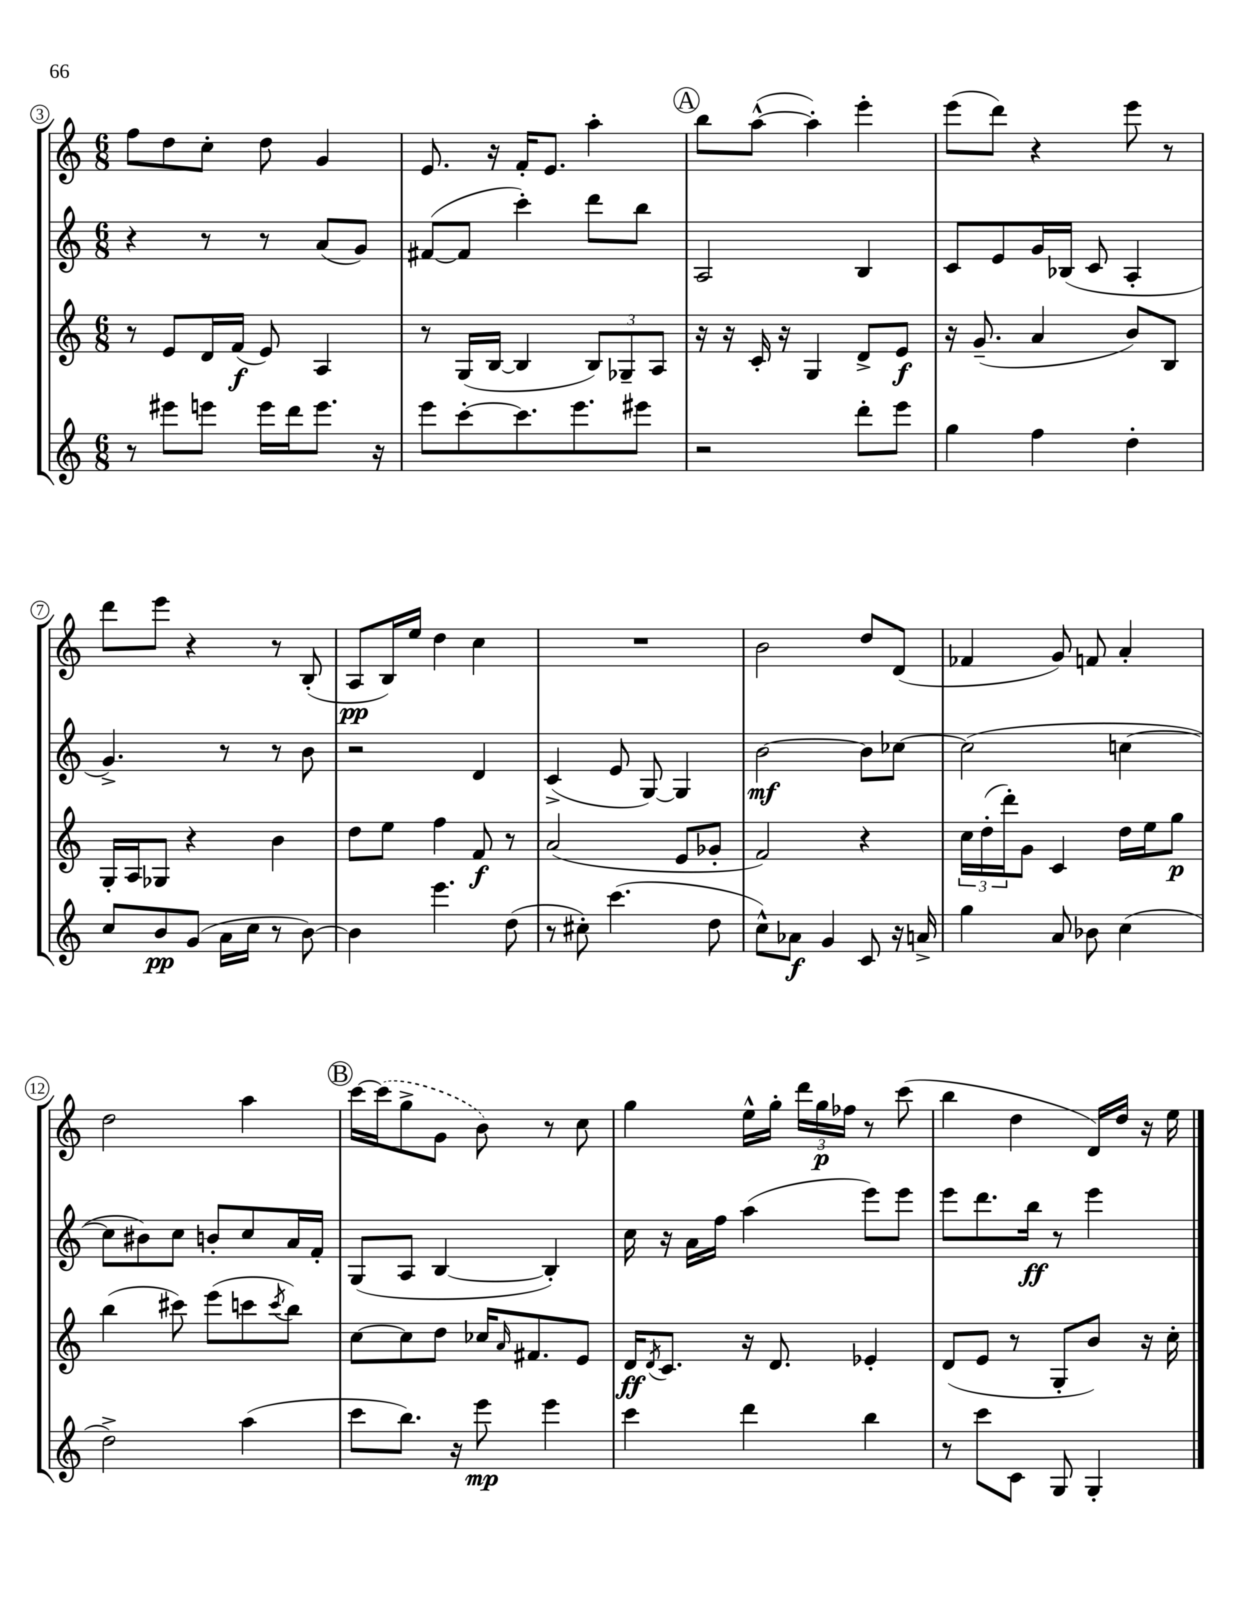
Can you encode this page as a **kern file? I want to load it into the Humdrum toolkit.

**kern	**kern	**kern	**kern
*staff4	*staff3	*staff2	*staff1
*clefG2	*clefG2	*clefG2	*clefG2
*k[]	*k[]	*k[]	*k[]
*M6/8	*M6/8	*M6/8	*M6/8
8r	8r	4r	8ff
8eee#	8e	.	8dd
8eee	16d	8r	8cc'
.	(16f	.	.
16eee	8e)	8r	8dd
16ddd	.	.	.
8.eee	4A	(8a	4g
.	.	8g)	.
16r	.	.	.
=	=	=	=
8eee	8r	([8f#	8.e
[8ccc'	(16G	8f#]	.
.	[16B	.	16r
8.ccc]	4B]	4ccc')	16f'
.	.	.	8.e
8.eee	.	.	.
.	12B)	8ddd	4aa'
.	12G-~	.	.
8eee#	.	8bb	.
.	12A	.	.
=	=	=	=
2r	16r	2A	8bb
.	16r	.	.
.	16c'	.	([8aa^^
.	16r	.	.
.	4G	.	4aa'])
8ddd'	8d^	4B	4eee'
8eee	8e	.	.
=	=	=	=
4gg	16r	8c	(8eee
.	(8.g~	.	.
.	.	8e	8ddd)
4ff	4a	16g	4r
.	.	(16B-	.
.	.	8c	.
4dd'	8b)	4A'	8eee
.	8B	.	8r
=	=	=	=
8cc	16G'	4.g^)	8ddd
.	16A	.	.
8b	8G-	.	8eee
(8g	4r	.	4r
16a	.	8r	.
16cc	.	.	.
8r	4b	8r	8r
[8b)	.	8b	(8B'
=	=	=	=
4b]	8dd	2r	8A
.	8ee	.	16B)
.	.	.	16ee
4.eee	4ff	.	4dd
.	8f	4d	4cc
(8dd	8r	.	.
=	=	=	=
8r	(2a	(4c^	2.r
8cc#')	.	.	.
(4.ccc	.	8e	.
.	.	[8G)	.
.	8e	4G]	.
8dd	8g-'	.	.
=	=	=	=
8cc^^)	2f)	[2b	2b
8a-	.	.	.
4g	.	.	.
8c	4r	8b]	8dd
16r	.	[8cc-	(8d
16a^	.	.	.
=	=	=	=
4gg	24cc	(2cc-]	4f-
.	(24dd'	.	.
.	24ddd')	.	.
.	8g	.	.
8a	4c	.	8g)
8b-	.	.	8f
(4cc	16dd	[4cc	4a'
.	16ee	.	.
.	8gg	.	.
=	=	=	=
2dd^)	(4bb	8cc]	2dd
.	.	8b#)	.
.	8ccc#)	8cc	.
.	(8eee	8b'	.
(4aa	8ccc	8cc	4aa
.	8qccc	.	.
.	8bb)	16a	.
.	.	16f'	.
=	=	=	=
8ccc	[8cc	(8G	[16ccc
.	.	.	(16ccc]
8.bb)	8cc]	8A	8gg^
.	8dd	[4B	8g
16r	.	.	.
8eee	16cc-	.	8b)
.	16qqa	.	.
.	8.f#	.	.
4eee	.	4B'])	8r
.	8e	.	8cc
=	=	=	=
4ccc	16d	16cc	4gg
.	8qd	.	.
.	8.c	16r	.
.	.	16a	.
.	.	16ff	.
4ddd	16r	(4aa	16ee^^
.	8.d	.	16gg'
.	.	.	24ddd
.	.	.	24gg
.	.	.	24ff-
4bb	4e-'	8eee)	8r
.	.	8eee	(8ccc
=	=	=	=
8r	(8d	8eee	4bb
8ccc	8e	8.ddd	.
8c	8r	.	4dd
.	.	16bb	.
8G	8G'	8r	.
4G'	8b)	4eee	16d)
.	.	.	16dd
.	16r	.	16r
.	16cc'	.	16ee
==	==	==	==
*-	*-	*-	*-
